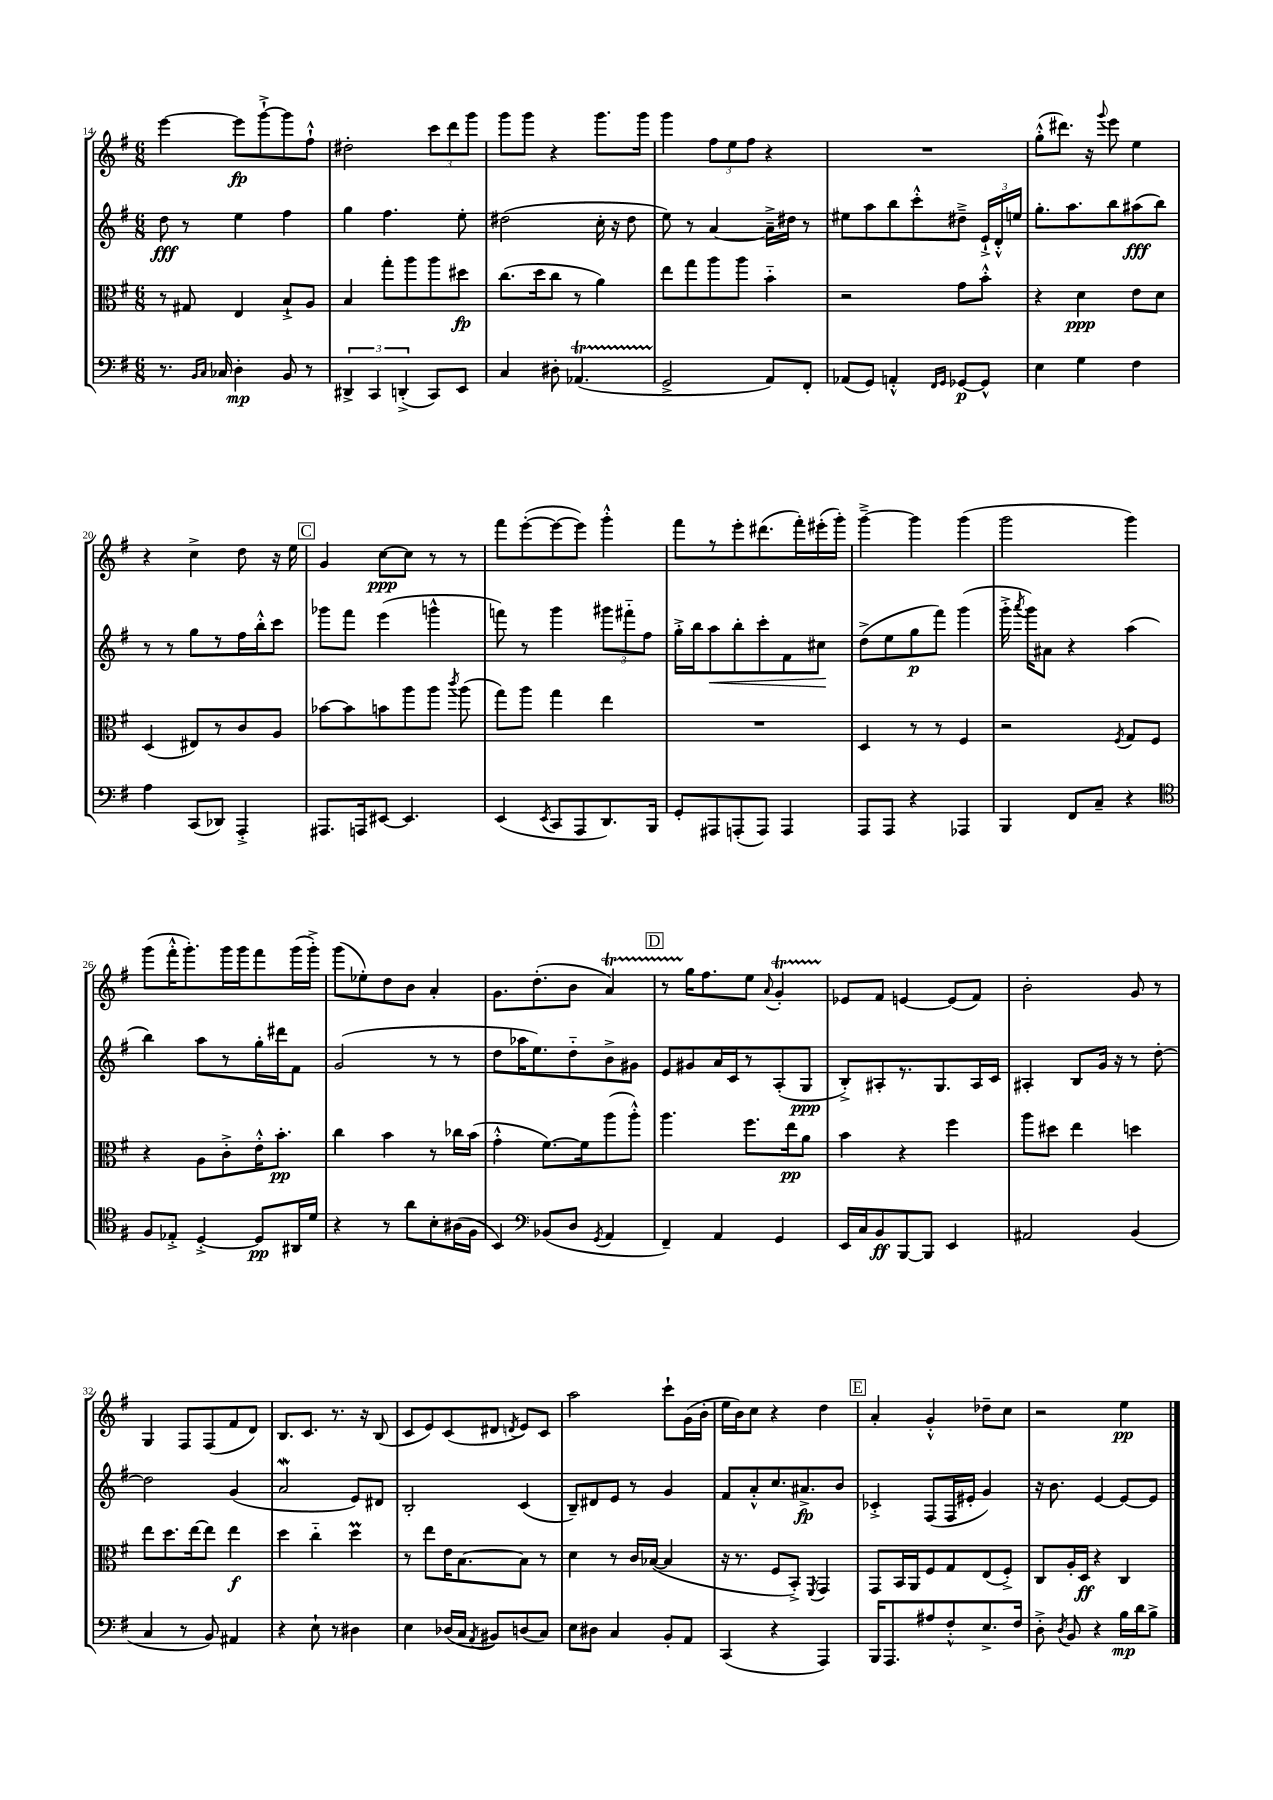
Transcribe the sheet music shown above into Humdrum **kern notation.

**kern	**dynam	**kern	**dynam	**kern	**dynam	**kern	**dynam
*part4	*part4	*part3	*part3	*part2	*part2	*part1	*part1
*staff4	*staff4	*staff3	*staff3	*staff2	*staff2	*staff1	*staff1
*clefF4	*	*clefC3	*	*clefG2	*	*clefG2	*
*k[f#]	*	*k[f#]	*	*k[f#]	*	*k[f#]	*
*M6/8	*	*M6/8	*	*M6/8	*	*M6/8	*
=14	=14	=14	=14	=14	=14	=14	=14
8.r	.	8r	.	8dd\	fff	[4eee\	.
.	.	8G#X/	.	8r	.	.	.
16qqBB/LL	.	.	.	.	.	.	.
16qqC/JJ	.	.	.	.	.	.	.
16C-X/	.	.	.	.	.	.	.
4D'\	mp	4E/	.	4ee\	.	8eee\L]	fp
.	.	.	.	.	.	[8ggg`^\	.
8BB/	.	8B`^/L	.	4ff#\	.	8ggg\]	.
8r	.	8A/J	.	.	.	8ff#`^^\J	.
=15	=15	=15	=15	=15	=15	=15	=15
6DD#X^/	.	4B/	.	4gg\	.	2dd#X'\	.
6CC/	.	.	.	.	.	.	.
.	.	8gg'\L	.	4.ff#\	.	.	.
(6DDn'^/	.	.	.	.	.	.	.
.	.	8aa\	.	.	.	.	.
8CC/L)	.	8aa\	.	.	.	12ccc\L	.
.	.	.	.	.	.	12ddd\	.
8EE/J	.	8dd#X\J	fp	8ee'\	.	.	.
.	.	.	.	.	.	12ggg\J	.
=16	=16	=16	=16	=16	=16	=16	=16
4C/	.	(8.cc\L	.	(2dd#X\	.	8ggg\L	.
.	.	.	.	.	.	8ggg\J	.
.	.	16dd\k	.	.	.	.	.
8D#X'\	.	8cc\J	.	.	.	4r	.
(4.AA-XT/	.	8r	.	.	.	.	.
.	.	4a\)	.	16cc'\	.	8.ggg\L	.
.	.	.	.	16r	.	.	.
.	.	.	.	8dd#\	.	.	.
.	.	.	.	.	.	16ggg\Jk	.
=17	=17	=17	=17	=17	=17	=17	=17
2GG^/	.	8ee\L	.	8ee\)	.	4ggg\	.
.	.	8gg\	.	8r	.	.	.
.	.	8aa\	.	[4a/	.	12ff#\L	.
.	.	.	.	.	.	12ee\	.
.	.	8aa\J	.	.	.	.	.
.	.	.	.	.	.	12ff#\J	.
8AA/L)	.	4b\	.	16a~^\LL]	.	4r	.
.	.	.	.	16dd#X\JJ	.	.	.
8FF#'/J	.	.	.	8r	.	.	.
=18	=18	=18	=18	=18	=18	=18	=18
(8AA-X/L	.	2r	.	8ee#X\L	.	2.r	.
8GG/J)	.	.	.	8aa\	.	.	.
4AAn'^^/	.	.	.	8bb\	.	.	.
.	.	.	.	8ccc'^^\	.	.	.
16qqFF#/LL	.	.	.	.	.	.	.
16qqGG/JJ	.	.	.	.	.	.	.
[8GG-X/L	p	8g\L	.	8dd#X~^\J	.	.	.
8GG-^^/J]	.	8b'^^\J	.	24e`^/LL	.	.	.
.	.	.	.	24d'^^/	.	.	.
.	.	.	.	24een/JJ	.	.	.
=19	=19	=19	=19	=19	=19	=19	=19
4E\	.	4r	.	8.gg'\L	.	(8gg'^^\L	.
.	.	.	.	.	.	8.ddd#X\J)	.
.	.	.	.	8.aa\	.	.	.
4G\	.	4d\	ppp	.	.	.	.
.	.	.	.	.	.	16r	.
.	.	.	.	.	.	8qqggg/	.
.	.	.	.	8bb\	.	8eee\	.
4F#\	.	8e\L	.	(8aa#X\	fff	4ee\	.
.	.	8d\J	.	8bb\J)	.	.	.
!!LO:LB:g=z
=20	=20	=20	=20	=20	=20	=20	=20
4A\	.	(4D/	.	8r	.	4r	.
.	.	.	.	8r	.	.	.
(8CC/L	.	8E#X/L)	.	8gg\L	.	4cc^\	.
8DD-X/J)	.	8r	.	8r	.	.	.
4AAA'^/	.	8c/	.	16ff#\L	.	8dd\	.
.	.	.	.	16bb'^^\J	.	.	.
.	.	8A/J	.	8ccc\J	.	16r	.
.	.	.	.	.	.	16ee\	.
!!LO:REH:place=s1:t=C
=21	=21	=21	=21	=21	=21	=21	=21
8.AAA#X/L	.	[8b-X\L	.	8ggg-X\L	.	4g/	.
.	.	8b-\]	.	8fff#\J	.	.	.
16AAAn/k	.	.	.	.	.	.	.
[8EE#X/J	.	8bn\	.	(4eee\	.	[8cc\L	ppp
4.EE#/]	.	8aa\	.	.	.	8cc\J]	.
.	.	8aa\J	.	4gggn^^\	.	8r	.
.	.	8qccc/	.	.	.	.	.
.	.	(8aa\	.	.	.	8r	.
=22	=22	=22	=22	=22	=22	=22	=22
(4EE/	.	8gg\L)	.	8fffn\)	.	8fff#\L	.
.	.	8aa\J	.	8r	.	([8eee'\	.
8qEE/	.	.	.	.	.	.	.
8CC/L	.	4gg\	.	4ggg\	.	8eee\_	.
8AAA/	.	.	.	.	.	8eee\J])	.
8.DD/)	.	4ee\	.	12ggg#X\L	.	4ggg'^^\	.
.	.	.	.	12fff#X\	.	.	.
.	.	.	.	12ff#\J	.	.	.
16BBB/Jk	.	.	.	.	.	.	.
=23	=23	=23	=23	=23	=23	=23	=23
8GG'/L	.	2.r	.	16gg'^\LL	.	8fff#\L	.
.	.	.	.	16bb\J	.	.	.
!	!	!	!	!	!LO:HP:b	!	!
8AAA#X/	.	.	.	8aa\	<	8r	.
(8AAAn'/	.	.	.	8bb'\	.	8eee'\	.
8AAA/J)	.	.	.	8ccc'\	.	(8.ddd#X\	.
4AAA/	.	.	.	8f#\	.	.	.
.	.	.	.	.	.	16fff#'\L)	.
.	.	.	.	8cc#X\J	.	(16eee#X'\	.
.	.	.	.	.	.	16ggg'\JJ)	.
.	.	.	.	.	[	.	.
=24	=24	=24	=24	=24	=24	=24	=24
8AAA/L	.	4D/	.	(8dd^\L	.	[4ggg~^\	.
8AAA/J	.	.	.	8ee\	.	.	.
4r	.	8r	.	8gg\	p	4ggg\]	.
.	.	8r	.	8fff#\J)	.	.	.
4AAA-X/	.	4F#/	.	(4ggg\	.	(4ggg\	.
=25	=25	=25	=25	=25	=25	=25	=25
4BBB/	.	2r	.	16ggg'^\	.	2ggg\	.
.	.	.	.	8qaaa/	.	.	.
.	.	.	.	16ggg\KL)	.	.	.
.	.	.	.	8a#X\J	.	.	.
8FF#/L	.	.	.	4r	.	.	.
8C~/J	.	.	.	.	.	.	.
.	.	8qF#/	.	.	.	.	.
4r	.	8G/L	.	(4aa\	.	4ggg\)	.
.	.	8F#/J	.	.	.	.	.
!!LO:LB:g=z
=26	=26	=26	=26	=26	=26	=26	=26
*clefC4	*	*	*	*	*	*	*
8F#/L	.	4r	.	4bb\)	.	(8ggg\L	.
8E-X'^/J	.	.	.	.	.	16fff#'^^\K	.
.	.	.	.	.	.	8.ggg'\)	.
[4D'^/	.	8A\L	.	8aa\L	.	.	.
.	.	8c'^\	.	8r	.	16ggg\L	.
.	.	.	.	.	.	16ggg\J	.
8D/L]	pp	16e'^^\K	.	16gg'\L	.	8fff#\	.
.	.	8.b'\J	pp	16ddd#X\J	.	.	.
16AA#X/L	.	.	.	8f#\J	.	(16ggg\L	.
16d/JJ	.	.	.	.	.	16ggg'^\JJ)	.
=27	=27	=27	=27	=27	=27	=27	=27
4r	.	4cc\	.	(2g/	.	(8ggg\L	.
.	.	.	.	.	.	8ee-X'\)	.
8r	.	4b\	.	.	.	8dd\	.
8a\L	.	.	.	.	.	8b\J	.
8B'\	.	8r	.	8r	.	4a'/	.
(16A#X\L	.	16cc-X\LL	.	8r	.	.	.
16F#\JJ	.	(16b\JJ	.	.	.	.	.
=28	=28	=28	=28	=28	=28	=28	=28
4BB/)	.	4g'^^\	.	8dd\L	.	8.g\L	.
.	.	.	.	16aa-X\K	.	.	.
.	.	.	.	8.ee\)	.	(8.dd'\	.
*clefF4	*	*	*	*	*	*	*
(8BB-X/L	.	[8.f#\L)	.	.	.	.	.
8D/J	.	.	.	8dd\	.	8b\J	.
.	.	16f#\k]	.	.	.	.	.
8qGG/	.	.	.	.	.	.	.
4AA/	.	(8aa\	.	8b^\	.	4aT/)	.
.	.	8aa'^^\J)	.	8g#X\J	.	.	.
!!LO:REH:place=s1:t=D
=29	=29	=29	=29	=29	=29	=29	=29
4FF#~/)	.	4.aa\	.	8e/L	.	8r	.
.	.	.	.	8g#X/	.	16gg\KL	.
.	.	.	.	.	.	8.ff#\	.
4AA/	.	.	.	16a/L	.	.	.
.	.	.	.	16c/J	.	.	.
.	.	8.ff#\L	.	8r	.	8ee\J	.
.	.	.	.	.	.	8qqa/	.
4GG/	.	.	.	(8A'/	.	4gT'/	.
.	.	16ee\k	pp	.	.	.	.
.	.	8a\J	.	8G/J	ppp	.	.
=30	=30	=30	=30	=30	=30	=30	=30
16EE/LL	.	4b\	.	8B'^/L)	.	8e-X/L	.
16C/J	.	.	.	.	.	.	.
8BB/	ff	.	.	8A#X'/	.	8f#/J	.
[8BBB/	.	4r	.	8.r	.	[4en/	.
8BBB/J]	.	.	.	.	.	.	.
.	.	.	.	8.G/	.	.	.
4EE/	.	4ff#\	.	.	.	(8e/L]	.
.	.	.	.	16A#/L	.	8f#/J)	.
.	.	.	.	16c/JJ	.	.	.
=31	=31	=31	=31	=31	=31	=31	=31
2AA#X/	.	8aa\L	.	4A#X'/	.	2b'\	.
.	.	8dd#X\J	.	.	.	.	.
.	.	4ee\	.	8B/L	.	.	.
.	.	.	.	16g/Jk	.	.	.
.	.	.	.	16r	.	.	.
(4BB/	.	4ddn\	.	8r	.	8g/	.
.	.	.	.	[8dd'\	.	8r	.
!!LO:LB:g=z
=32	=32	=32	=32	=32	=32	=32	=32
4C/	.	8ee\L	.	2dd\]	.	4G/	.
.	.	8.dd\	.	.	.	.	.
8r	.	.	.	.	.	8F#/L	.
.	.	[16ee\k	.	.	.	.	.
8BB/)	.	8ee\J]	.	.	.	(8F#/	.
4AA#X/	.	4ee\	f	(4g/	.	8f#/	.
.	.	.	.	.	.	8d/J)	.
=33	=33	=33	=33	=33	=33	=33	=33
4r	.	4dd\	.	2aW/	.	8.B/L	.
.	.	.	.	.	.	8.c/J	.
8E`\	.	4cc\	.	.	.	.	.
8r	.	.	.	.	.	8.r	.
4D#X\	.	4ddM\	.	8e/L)	.	.	.
.	.	.	.	.	.	16r	.
.	.	.	.	8d#X/J	.	(8B/	.
=34	=34	=34	=34	=34	=34	=34	=34
4E\	.	8r	.	2B'/	.	8c/L	.
.	.	8ee\L	.	.	.	8e/)	.
(16D-X/LL	.	16e\K	.	.	.	(8c/	.
16C/JJ	.	[8.B\	.	.	.	.	.
8qAA/	.	.	.	.	.	.	.
8BB#X/L)	.	.	.	.	.	8d#X/J	.
.	.	.	.	.	.	8qdn/	.
(8Dn/	.	8B\J]	.	(4c/	.	8e/L)	.
8C/J)	.	8r	.	.	.	8c/J	.
=35	=35	=35	=35	=35	=35	=35	=35
8E\L	.	4d\	.	8B~/L)	.	2aa\	.
8D#X\J	.	.	.	8d#X/	.	.	.
4C/	.	8r	.	8e/J	.	.	.
.	.	16c/LL	.	8r	.	.	.
.	.	([16B-X/JJ	.	.	.	.	.
8BB'/L	.	4B-/]	.	4g/	.	8ccc`\L	.
8AA/J	.	.	.	.	.	(16g\L	.
.	.	.	.	.	.	16b'\JJ	.
=36	=36	=36	=36	=36	=36	=36	=36
(4CC/	.	16r	.	8f#/L	.	16ee\LL	.
.	.	8.r	.	.	.	16b\J)	.
.	.	.	.	8a'^^/	.	8cc\J	.
4r	.	8F#/L	.	8.cc/	.	4r	.
.	.	8BB'^/J)	.	.	.	.	.
.	.	.	.	8.a#X^/	fp	.	.
.	.	8qFF#/	.	.	.	.	.
4AAA/)	.	4GG/	.	.	.	4dd\	.
.	.	.	.	8b/J	.	.	.
!!LO:REH:place=s1:t=E
=37	=37	=37	=37	=37	=37	=37	=37
16BBB/KL	.	8GG/L	.	4c-X'^/	.	4a'/	.
8.AAA/	.	.	.	.	.	.	.
.	.	16BB/L	.	.	.	.	.
.	.	16AA/J	.	.	.	.	.
8A#X/	.	8F#/	.	(8F#/L	.	4g'^^/	.
8F#'^^/	.	8G/	.	16F#/L	.	.	.
.	.	.	.	16e#X'/JJ	.	.	.
8.E^/	.	(8E/	.	4g/)	.	8dd-X~\L	.
.	.	8F#'^/J)	.	.	.	8cc\J	.
16F#/Jk	.	.	.	.	.	.	.
=38	=38	=38	=38	=38	=38	=38	=38
8D'^\	.	8C/L	.	16r	.	2r	.
.	.	.	.	8.b\	.	.	.
8qD/	.	.	.	.	.	.	.
8BB/	.	16A'/L	.	.	.	.	.
.	.	16D/JJ	ff	.	.	.	.
4r	.	4r	.	[4e/	.	.	.
16B\LL	mp	4C/	.	8e/L_	.	4ee\	pp
16d\J	.	.	.	.	.	.	.
8B^\J	.	.	.	8e/J]	.	.	.
==	==	==	==	==	==	==	==
*-	*-	*-	*-	*-	*-	*-	*-
